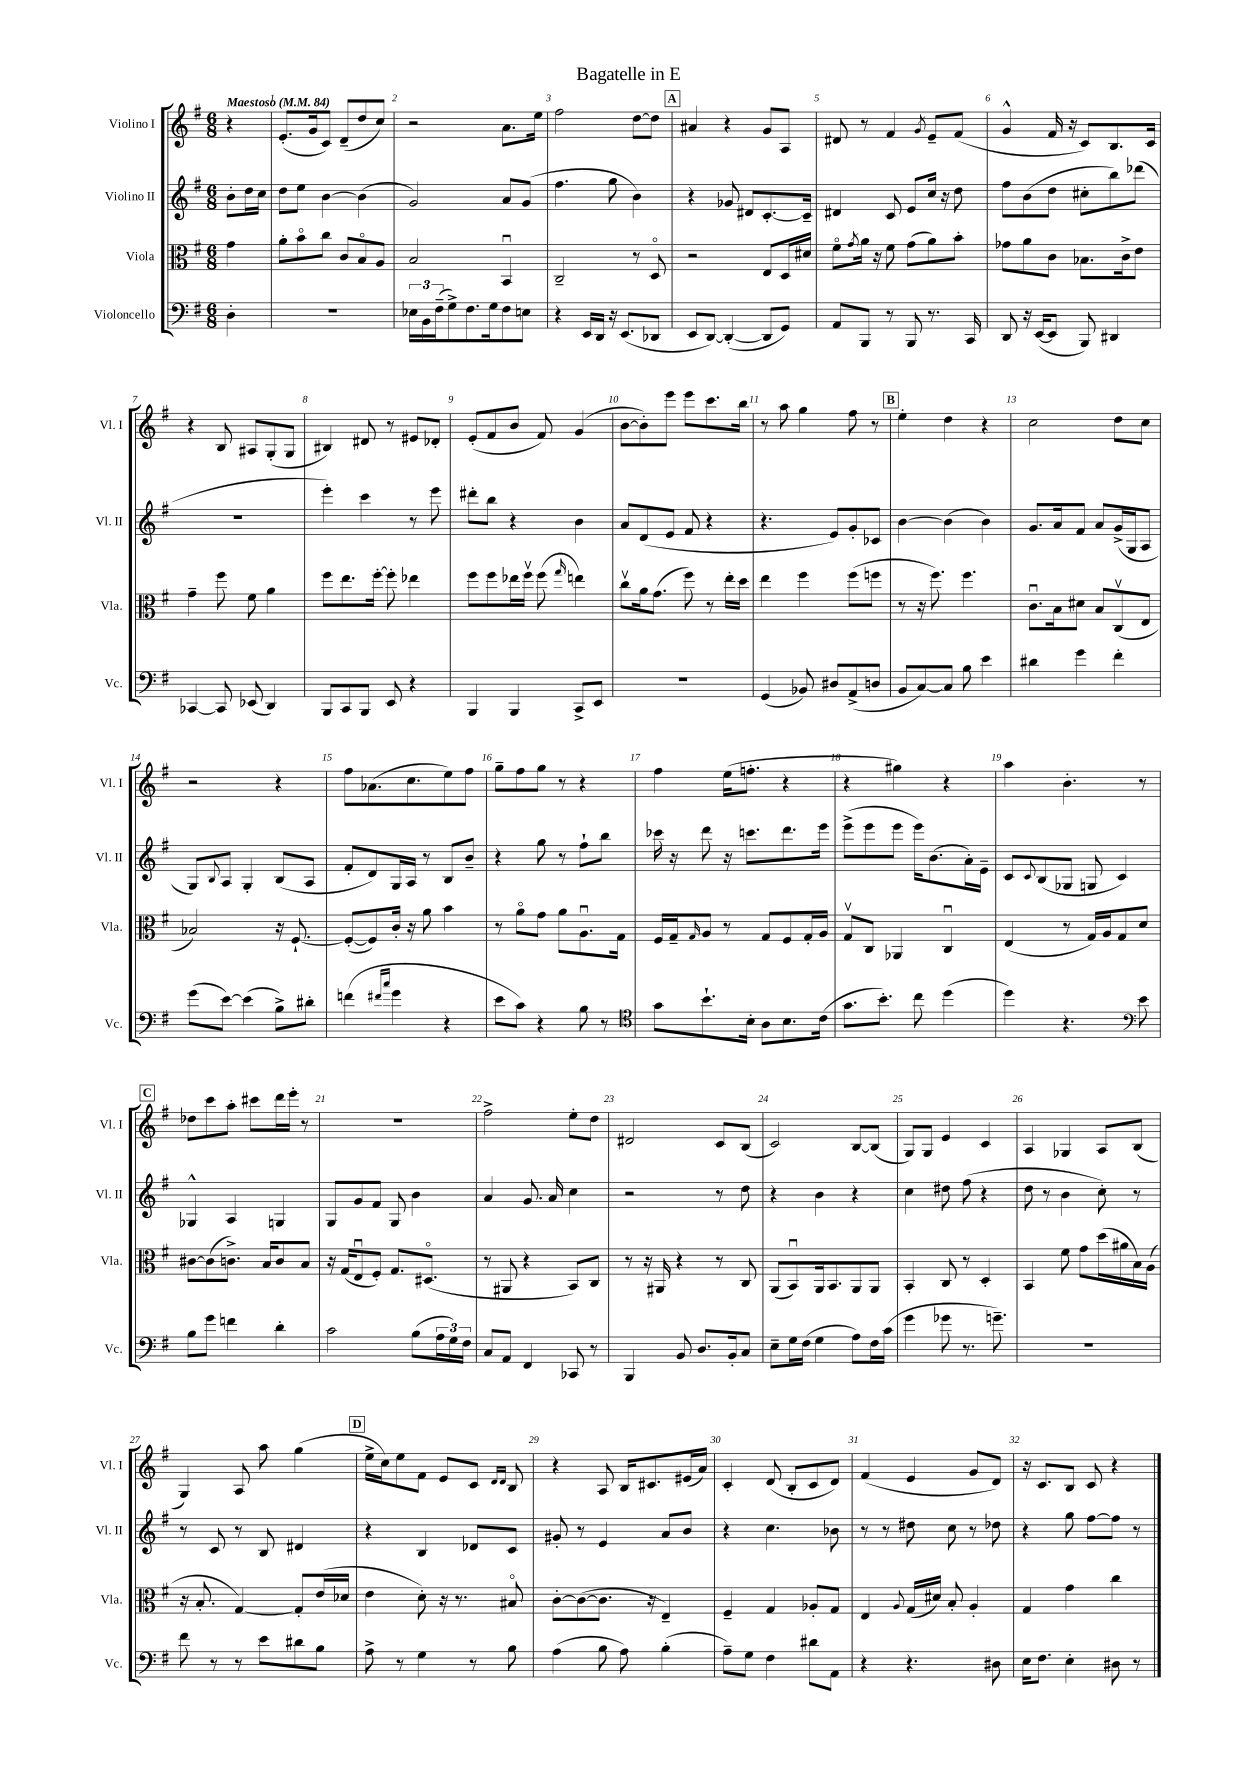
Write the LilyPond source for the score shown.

\header { title = "Bagatelle in E" }
<<
\new StaffGroup <<
\new Staff = "s0" \with { instrumentName = "Violino I" shortInstrumentName = "Vl. I" } {
    \clef treble \key g \major \numericTimeSignature \time 6/8 \partial 4 \tempo "Maestoso" 4 = 84
    r4 |
    e'8.-.( g'16 c'8) d'8--( d''8 c''8) |
    r2 a'8. e''16 |
    fis''2 d''8~ d''8 |
    \mark \markup { \box "A" } ais'4 r4 g'8 a8 |
    dis'8 r8 fis'4 \acciaccatura { g'8 } e'8-- fis'8( |
    g'4-^ fis'16 r16 c'8) b8. c'16 |
    r4 b8 ais8 g8-.( g8 |
    bis4) dis'8 r8 eis'8 des'8-. |
    e'8-.( fis'8 b'8 fis'8) g'4( |
    b'8~ b'8-.) e'''8 e'''8 c'''8. b''16 |
    r8 a''8 g''4 fis''8 r8 |
    \mark \markup { \box "B" } e''4-. d''4 r4 |
    c''2 d''8 c''8 |
    r2 r4 |
    fis''8 aes'8.( c''8. e''8) fis''8 |
    g''8-- fis''8 g''8 r8 r4 |
    fis''4 e''16( f''8.-. r4 |
    r4 gis''4) r4 |
    a''4 b'4.-. r8 |
    \mark \markup { \box "C" } des''8 c'''8 a''8-. cis'''8 d'''16 e'''16-. r8 |
    R2. |
    fis''2-> e''8-. d''8 |
    dis'2 c'8 b8( |
    c'2) b8~ b8( |
    g8) g8 e'4 c'4 |
    a4 ges4 a8 b8( |
    g4) a8 a''8 g''4( |
    \mark \markup { \box "D" } e''16-> c''16) e''8 fis'8 e'8 c'8 \grace { d'16 d'16 } b8 |
    r4 a8 b16 cis'8. eis'16( a'16) |
    c'4-. d'8( b8-. c'8 d'8) |
    fis'4( e'4 g'8 d'8) |
    r16 c'8. b8 c'8 r4 \bar "|." |
}
\new Staff = "s1" \with { instrumentName = "Violino II" shortInstrumentName = "Vl. II" } {
    \clef treble \key g \major \numericTimeSignature \time 6/8 \partial 4
    b'8-. d''16 c''16 |
    d''8 e''8 b'4~ b'4( |
    g'2) a'8 g'8( |
    fis''4. g''8 b'4) |
    \mark \markup { \box "A" } r4 ges'8 dis'8 c'8.~-. c'16-- |
    dis'4 c'8 e'8 c''16 r16 d''8 |
    fis''8 b'8( d''8 cis''8-. b''8) des'''8( |
    R2. |
    e'''4-.) c'''4 r8 e'''8 |
    dis'''8-. b''8 r4 b'4 |
    a'8 d'8( e'8 fis'8 r4 |
    r4. e'8) g'8-. ces'8 |
    \mark \markup { \box "B" } b'4~ b'4( b'4) |
    g'8. a'16 fis'8 a'8 g'16->( g16 a8 |
    g8) \appoggiatura { b8 } a8 g4-. b8( a8 |
    fis'8-. d'8) g16 a16 r8 b8 b'8-- |
    r4 g''8 r8 fis''8-! b''8 |
    ces'''16 r16 d'''8 r16 c'''8. d'''8. e'''16 |
    e'''8->( e'''8 e'''8 e'''16) b'8.( a'16-.) e'16-- |
    c'8 \appoggiatura { c'8 } b8( ges8 g8 c'4) |
    \mark \markup { \box "C" } ges4-^ a4 g4 |
    g8 g'8 fis'8 g8 b'4 |
    a'4 g'8. a'16 c''4 |
    r2 r8 d''8 |
    r4 b'4 r4 |
    c''4 dis''8 fis''8( r4 |
    d''8 r8 b'4 c''8-.) r8 |
    r8 c'8 r8 b8 dis'4 |
    \mark \markup { \box "D" } r4 b4 des'8 c'8 |
    gis'8-. r8 e'4 a'8 b'8 |
    r4 c''4. bes'8 |
    r8 r8 dis''8 c''8 r8 des''8 |
    r4 g''8 fis''8~ fis''8 r8 \bar "|." |
}
\new Staff = "s2" \with { instrumentName = "Viola" shortInstrumentName = "Vla." } {
    \clef alto \key g \major \numericTimeSignature \time 6/8 \partial 4
    g'4 |
    a'8-. b'8\flageolet c''8 c'8 b8\flageolet a8 |
    b2 b,4\downbow |
    c2-- r8 d8\flageolet |
    \mark \markup { \box "A" } r2 e8 d16 dis'16 |
    fis'8\flageolet \acciaccatura { g'8 } a'16 r16 fis'8 g'8( a'8) b'8-. |
    ges'8 a'8 c'8 bes8. c'16-> e'8 |
    g'4-- fis''8 fis'8 a'4 |
    fis''8 e''8. fis''16~-. fis''8-. ees''4 |
    fis''8 fis''8 ees''16 fis''16\upbow fis''8( \grace { g''16 } e''4) |
    c''8\upbow a'16 g'8.( fis''8) r8 e''16-. d''16 |
    e''4 fis''4 fis''8( f''8 |
    \mark \markup { \box "B" } r8 r16 fis''8.) fis''4. |
    c'8.\downbow b16 dis'8 b8 c8\upbow( e8 |
    bes2) r16 fis8.~-! |
    fis8~-.( fis8) c'16-. r16 a'8 b'4 |
    r8 a'8\flageolet g'8 a'8 a8.\downbow g16 |
    fis16 g16-- \grace { g16 } a8 r8 g8 fis8 g16-. a16 |
    g8\upbow c8 aes,4 c4\downbow |
    e4( r8 g16) a16 g8 d'8 |
    \mark \markup { \box "C" } cis'8~ cis'8( c'8.->) b16 c'8 b8 |
    r16 g16( e8\downbow fis8-.) g8. dis8.\flageolet( |
    r8 ais,8 r4 b,8) c8 |
    r8 r16 ais,16 r4 r8 c8 |
    a,8( b,8\downbow) a,16 b,8. a,8 a,8 |
    b,4-. c8 r8 d4-. |
    b,4 fis'8 g'8 d''16( ais'16 b16) a16( |
    r16 b8.-. g4~) g8-. e'16( des'16 |
    \mark \markup { \box "D" } e'4 d'8-.) r16 r8. bis8\flageolet |
    c'8~-. c'8~( c'8. r16 e4--) |
    fis4-- g4 aes8-. g8 |
    e4 \appoggiatura { a8 } g16( dis'16) b8-. a4-. |
    g4 g'4 c''4 \bar "|." |
}
\new Staff = "s3" \with { instrumentName = "Violoncello" shortInstrumentName = "Vc." } {
    \clef bass \key g \major \numericTimeSignature \time 6/8 \partial 4
    d4-. |
    R2. |
    \tuplet 3/2 { ees16 b,16 fis16--( } g8->) fis8. g16 fis8 e8 |
    r4 e,16 d,16 r16 e,8.( des,8 |
    \mark \markup { \box "A" } e,8 d,8~) d,4~-.( d,8 g,8) |
    a,8 b,,8 r8 b,,8 r8. c,16 |
    d,8 r16 e,16~( e,8 b,,8) dis,4 |
    ces,4~ ces,8 ees,8( d,4) |
    b,,8 c,8 b,,8 e,8 r4 |
    b,,4 b,,4 c,8-> e,8 |
    R2. |
    g,4( bes,8) dis8 a,8->( d8 |
    \mark \markup { \box "B" } b,8 c8~) c8 b8 e'4 |
    dis'4 g'4 fis'4-. |
    g'8( e'8~) e'4( b8->) dis'8-. |
    f'4( \grace { fis'16 c''16 } g'4 r4 |
    e'8 c'8) r4 b8 r8 |
    \clef tenor g'8 b'8.-! b16-. a8 b8. c'16( |
    g'8. b'8.-.) c''8 d''4( |
    d''4) r4. \clef bass e'8 |
    \mark \markup { \box "C" } b8 g'8 f'4 d'4-. |
    c'2 b8( \tuplet 3/2 { a16 g16) fis16 } |
    c8 a,8 fis,4 ces,8 r8 |
    b,,4 b,8 d8. b,16-. c8 |
    e8-- g16 fis16( g4 a8) fis16 c'16( |
    g'4 ges'8 r8. g'8.--) |
    R2. |
    fis'8 r8 r8 e'8 dis'8 b8 |
    \mark \markup { \box "D" } a8-> r8 g4 r8 b8 |
    a4( b8 a8) b4-.( |
    a8--) g8 fis4 dis'8 a,8 |
    r4 r4. dis8 |
    e16 fis8. e4-. dis8 r8 \bar "|." |
}
>>
>>
\layout { \context { \Score \override BarNumber.break-visibility = ##(#f #t #t) barNumberVisibility = #all-bar-numbers-visible } }
